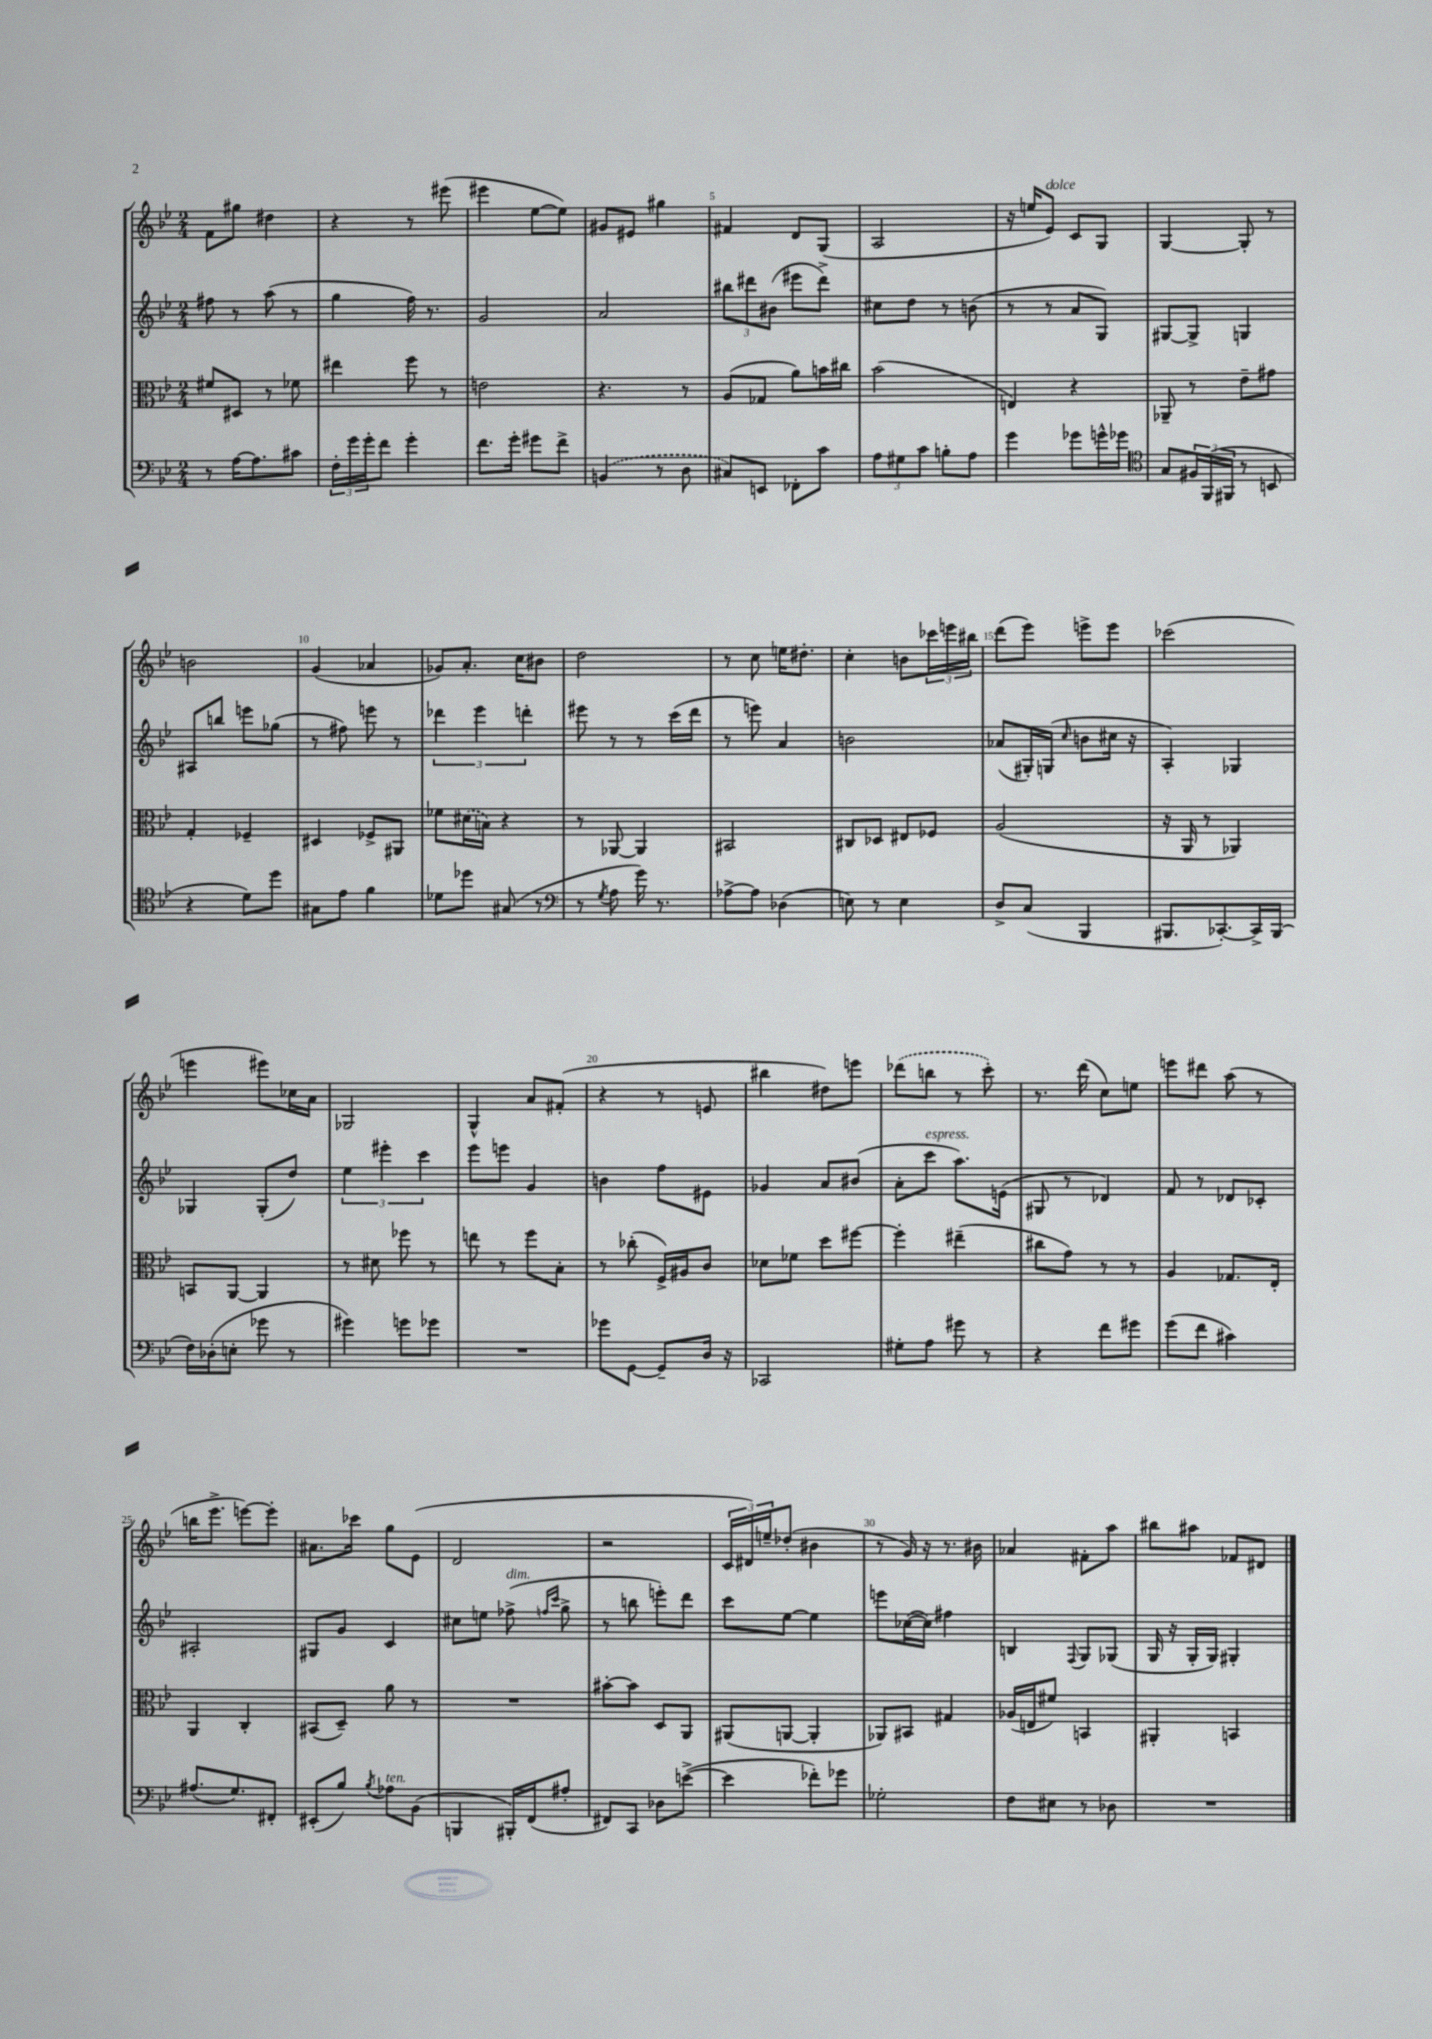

**kern	**kern	**kern	**kern
*staff4	*staff3	*staff2	*staff1
*clefF4	*clefC3	*clefG2	*clefG2
*k[b-e-]	*k[b-e-]	*k[b-e-]	*k[b-e-]
*M2/4	*M2/4	*M2/4	*M2/4
8r	8f#	8ff#	8f
[16A	8D#	8r	8gg#
8.A]	.	.	.
.	8r	(8aa	4dd#
8c#	8f-	8r	.
=	=	=	=
24F'	4ee#	4gg	4r
24g	.	.	.
24g'	.	.	.
8f	.	.	.
4g'	8ff	16ff)	8r
.	.	8.r	.
.	8r	.	(8eee#
=	=	=	=
8.f	2e	2g	4eee#
16g'	.	.	.
8g#	.	.	[8ee-
8f^	.	.	8ee-])
=	=	=	=
(4BB	4.r	2a	8g#
.	.	.	8e#
8r	.	.	4gg#
8D	8r	.	.
=	=	=	=
8C#)	(8A	12bb#	4f#
.	.	12ddd#	.
8EE	8G-	.	.
.	.	(12b#	.
8FF-'	8a)	8eee#	8d
8c	16b	8ddd#^)	(8G
.	16cc#	.	.
=	=	=	=
12A	(2b-	8cc#	2A
12G#	.	.	.
.	.	8dd	.
12c	.	.	.
8B'	.	8r	.
8A	.	(8b	.
=	=	=	=
4g	4E)	8r	16r
.	.	.	16ee
.	.	8r	8e-)
8g-	4r	8a	8c
16g^^	.	8G)	8G
16g-	.	.	.
=	=	=	=
*clefC4	*	*	*
8G	8AA-~	[8G#	[4G
24F#	8r	8G#^]	.
(24FF	.	.	.
24FF#	.	.	.
8r	8e-~	4G	8G']
8BB	8g#	.	8r
=	=	=	=
4r	4G'	8A#	2b
.	.	8bb	.
8d)	4F-~	8eee	.
8dd	.	(8gg-	.
=	=	=	=
8G#	4D#	8r	(4g
8e-	.	8ff#)	.
4f	8F-^	8eee	4a-
.	8AA#	8r	.
=	=	=	=
8d-	8f-	6ddd-	8g-)
8dd-	(16d#	.	8.a'
.	.	6eee-	.
.	16B)	.	.
(8G#	4r	.	.
.	.	.	16cc
.	.	6ddd'	.
8r	.	.	8b#
=	=	=	=
*clefF4	*	*	*
8r	8r	8eee#	2dd
8qG	.	.	.
8A	[8AA-	8r	.
16g)	4AA-]	8r	.
8.r	.	.	.
.	.	(16ccc	.
.	.	16ddd	.
=	=	=	=
[8A-^	2BB#	8r	8r
8A-]	.	8eee)	8cc
(4D-	.	4a	16ee
.	.	.	8.dd#'
=	=	=	=
8E)	8C#	2b	4cc'
8r	8D-	.	.
4E	8E#	.	8b
.	8F-	.	24ccc-
.	.	.	24eee
.	.	.	24bb#
=	=	=	=
8D^	(2A	(8a-	(8ddd
(8C	.	16G#')	8eee-)
.	.	(16G	.
.	.	16qqcc	.
4BBB-	.	8b	8eee^
.	.	16cc#	8eee
.	.	16r	.
=	=	=	=
8.BBB#	16r	4A')	(2ccc-
.	16AA	.	.
.	8r	.	.
[8.CC-')	.	.	.
.	4AA-)	4G-	.
16CC-^]	.	.	.
(16BBB#	.	.	.
=	=	=	=
16F)	8BB	4G-	4eee
(16D-'	.	.	.
8E'	[8AA	.	.
8g-	4AA]	(8G-'	8eee#)
8r	.	8dd)	16cc-
.	.	.	16a
=	=	=	=
4g#)	8r	6ee-	2G-
.	8d#	.	.
.	.	6eee#'	.
8g	8ff-	.	.
.	.	6ccc	.
8g-	8r	.	.
=	=	=	=
2r	8ee	8eee-	4G^^
.	8r	8eee	.
.	8ff	4g	8a
.	8B-'	.	(8f#'
=	=	=	=
8g-	8r	4b	4r
[8GG	(8cc-'	.	.
8GG~]	16F^)	8ff	8r
.	16A#	.	.
16D	8c	8e#	8e
16r	.	.	.
=	=	=	=
2CC-	8d-	4g-	4bb#
.	8f-	.	.
.	8dd	8a	8dd#)
.	[8ff#	(8b#	8eee
=	=	=	=
8G#'	4ff#']	8a'	(8ddd-
8A	.	8ccc	8bb
8g#	(4ee#~	8.aa)	8r
8r	.	.	8ccc')
.	.	(16e	.
=	=	=	=
4r	8cc#	8G#	8.r
.	8g)	8r	.
.	.	.	(16ddd
8f	8r	4d-)	8cc)
8g#	8r	.	8ee
=	=	=	=
(8g	4A	8f	8eee
8f	.	8r	8ddd#
4c#)	8.G-	8d-	(8aa
.	.	8c-'	8r
.	16E-'	.	.
=	=	=	=
(8.A#	4AA	2A#'	16bb
.	.	.	8.eee-^
8.G)	.	.	.
.	4C'	.	[8eee)
8FF#'	.	.	8eee']
=	=	=	=
(8EE#'	(8BB#	8G#	8.a#
8B-)	8D~)	8g	.
.	.	.	16ccc-
8qB-	.	.	.
8A-	8a	4c	8gg
(8BB-	8r	.	(8e-
=	=	=	=
4BBB	2r	8cc#	2d
.	.	8ee	.
16BBB#')	.	(8ff-^	.
(16FF	.	.	.
.	.	16qqff	.
.	.	16qqccc	.
8A#'	.	8gg^	.
=	=	=	=
8FF#)	[8b#'	8r	2r
8CC	8b#]	8bb	.
8D-	8D	8eee')	.
([8e^	8AA	8ddd	.
=	=	=	=
4e]	(8AA#	8ccc	24c
.	.	.	24d#)
.	.	.	24ee~
.	[8AA	[8ee-	(8dd-'
8f-')	4AA']	4ee-]	4b#
8g-	.	.	.
=	=	=	=
2G-'	8AA-)	8eee	8r
.	8BB#	([16cc-	16g)
.	.	16cc-])	16r
.	4G#	4ff#	8.r
.	.	.	16b#
=	=	=	=
8F	(16A-	4B	4a-
.	16E	.	.
8E#	8f#)	.	.
.	.	8qqF	.
8r	4BB	8G	8f#'
8D-	.	(8G-	8aa
=	=	=	=
2r	4AA#'	16G	8bb#
.	.	16r	.
.	.	16G'	8aa#
.	.	16G)	.
.	4BB	4G#'	8f-
.	.	.	8d#
==	==	==	==
*-	*-	*-	*-
